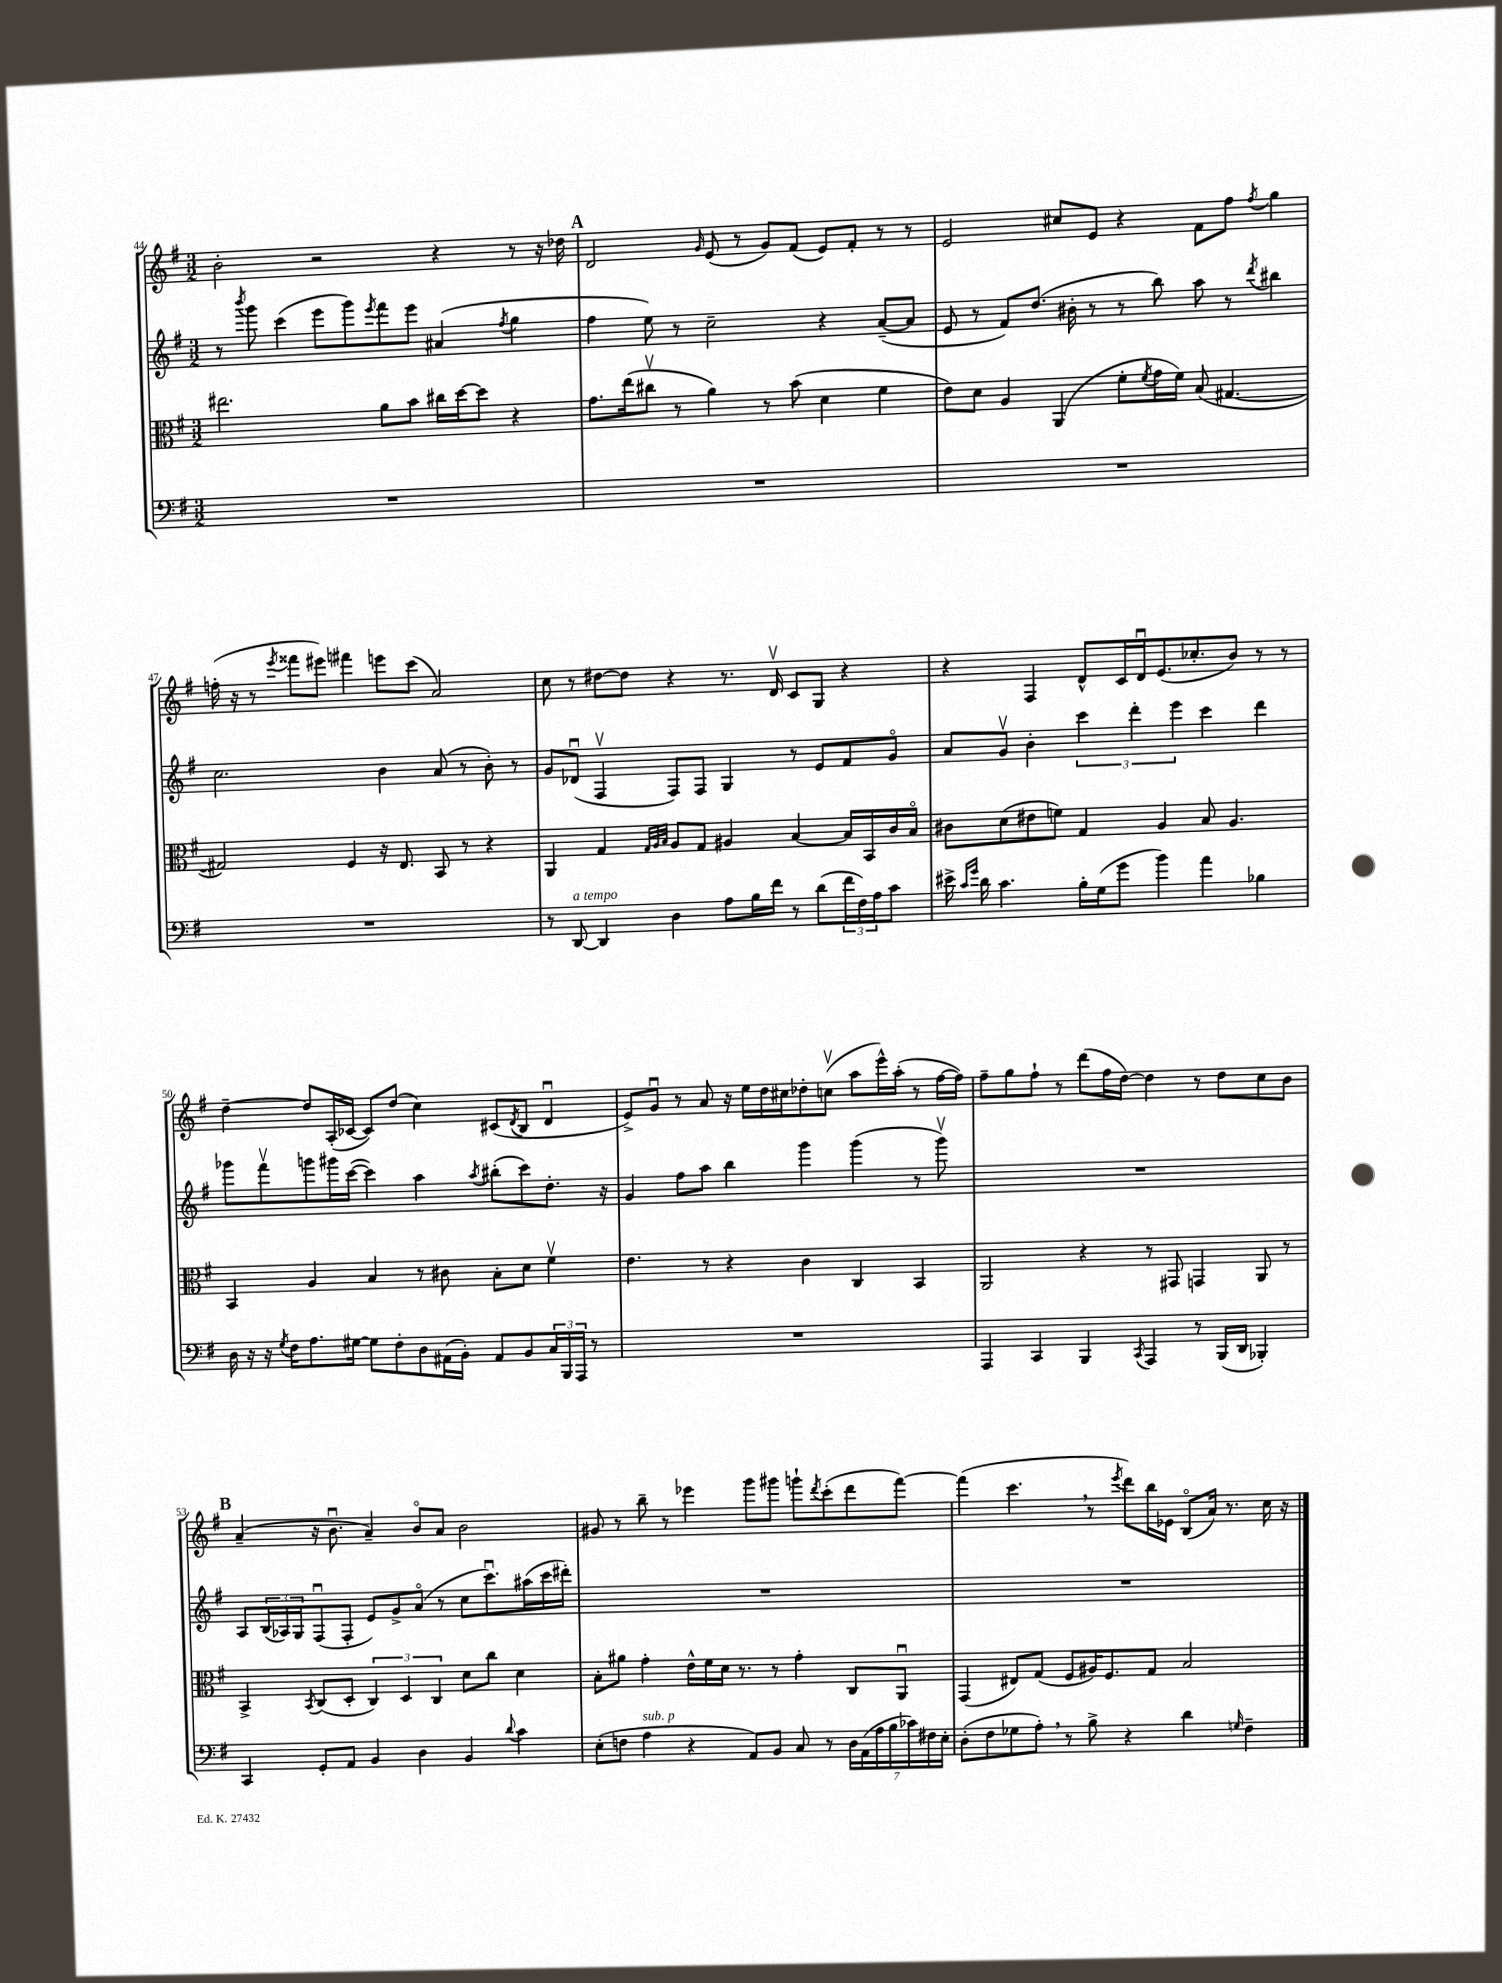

**kern	**kern	**kern	**kern
*staff4	*staff3	*staff2	*staff1
*clefF4	*clefC3	*clefG2	*clefG2
*k[f#]	*k[f#]	*k[f#]	*k[f#]
*M3/2	*M3/2	*M3/2	*M3/2
1.r	2.ee#	8r	2b'
.	.	8qbbb	.
.	.	8ggg	.
.	.	(4ccc	.
.	.	8eee	2r
.	.	8ggg)	.
.	.	8qeee	.
.	8a	8fff#	.
.	8b	8eee	.
.	16cc#	(4a#	4r
.	[16dd	.	.
.	8dd]	.	.
.	.	8qff#	.
.	4r	4gg	8r
.	.	.	16r
.	.	.	16dd-
=	=	=	=
1.r	8.g	4ff#	2d
.	(16ee	.	.
.	8cc#v	8ee)	.
.	8r	8r	.
.	.	.	16qqg
.	4a)	2cc~	(8e
.	.	.	8r
.	8r	.	8g)
.	(8b	.	(8f#
.	4d	4r	8e)
.	.	.	8f#'
.	4f#	([8a~	8r
.	.	8a]	8r
=	=	=	=
1.r	8e)	8e	2e
.	8d	8r	.
.	4A	8f#)	.
.	.	(8.dd	.
.	(4AA	.	8cc#
.	.	16b#'	.
.	.	8r	8e
.	8f#'	8r	4r
.	8qf#	.	.
.	16g	8bb)	.
.	16f#)	.	.
.	(8B	8aa	8f#
.	[4.G#	8r	8ff#
.	.	8qddd	8qff#
.	.	4bb#	4gg
=	=	=	=
1.r	2G#])	2.cc	(16ff'
.	.	.	16r
.	.	.	8r
.	.	.	8qeee
.	.	.	8fff##
.	.	.	8eee#)
.	4F#	.	4fff#
.	16r	4b	8eee
.	8.E	.	.
.	.	.	(8ccc
.	8BB	(8a	2a)
.	8r	8r	.
.	4r	8b')	.
.	.	8r	.
=	=	=	=
8r	4AA	8g	8cc
[8DD	.	(8d-u	8r
4DD]	4G	4F#v	[8dd#
.	.	.	8dd#]
.	32qqG	.	.
.	32qqA	.	.
.	32qqB	.	.
4D	8A	8F#)	4r
.	8G	8F#	.
8A	4A#	4G	8.r
16B	.	.	.
16f#	.	.	16dv
8r	[4B	8r	8c
(8d	.	8e	8G
24f#	16B]	8f#	4r
24F#)	.	.	.
.	16BB	.	.
24A	.	.	.
8c	16c	8go	.
.	16Bo	.	.
=	=	=	=
16e#^	8c#	8a	4r
16qqc	.	.	.
16qqg	.	.	.
16d	.	.	.
4.c	(8d	8gv	.
.	8e#	4b'	4F#
.	8f)	.	.
16B'	4G	6ccc	8d^^
(16G	.	.	.
8g	.	.	16c
.	.	6ddd'	.
.	.	.	16du
4b)	4A	.	(8.e
.	.	6eee	.
.	.	.	8.cc-'
4a	8B	4ccc	.
.	4.A	.	8b)
4B-	.	4ddd	8r
.	.	.	8r
=	=	=	=
16D	4BB	8ggg-	[4dd~
16r	.	.	.
16r	.	8fff#v	.
8qG	.	.	.
16F#	.	.	.
8.A	4A	8ggg	8dd]
.	.	16ggg#	(16A'
[16G#	.	([16ccc	[16c-
8G#]	4B	4ccc])	8c-])
8F#'	.	.	(8dd
8D	8r	4aa	4cc)
(16AA#	8c#	.	.
16BB')	.	.	.
.	.	8qaa	.
8AA#	8B'	(8bb#'	(8c#
.	.	.	8qd
8BB	8d	8ccc)	8B
24C	4f#v	8.dd'	4du
24BBB	.	.	.
24AAA	.	.	.
8r	.	.	.
.	.	16r	.
=	=	=	=
1.r	4.e	4g	8e^)
.	.	.	8gu
.	.	8ff#	8r
.	8r	8aa	8a
.	4r	4bb	16r
.	.	.	16ee
.	.	.	16dd
.	.	.	16cc#
.	4c	4ggg	8dd-'
.	.	.	(8ccv
.	4C	(4ggg	8aa
.	.	.	16eee^^)
.	.	.	(16aa'
.	4BB	8r	8r
.	.	8gggv)	[16ff#
.	.	.	16ff#])
=	=	=	=
4AAA	2AA	1.r	8ff#~
.	.	.	8gg
4CC	.	.	8ff#`
.	.	.	8r
4BBB	4r	.	(8ddd
.	.	.	16ff#
.	.	.	[16dd)
8qCC	.	.	.
4AAA	8r	.	4dd]
.	8GG#	.	.
8r	4GG	.	8r
(16BBB	.	.	8dd
16DD	.	.	.
4BBB-')	8AA	.	8cc
.	8r	.	8b
=	=	=	=
4CC	4BB^	8A	(4a~
.	.	(24B	.
.	.	24A-)	.
.	.	24G	.
.	8qBB	.	.
8GG'	(8C	(8F#u	16r
.	.	.	8.bu
8AA	8D'	8F#'	.
4BB	6C)	8e)	4a~)
.	.	8g^	.
.	6D	.	.
4D	.	(8ao	8bo
.	6C	.	.
.	.	8r	8a
4BB	8d	8cc	2b
.	8cc	8.cccu)	.
8qqd	.	.	.
4c	4d	.	.
.	.	(16aa#	.
.	.	16ccc	.
.	.	16ddd#')	.
=	=	=	=
(8E'	8B'	1.r	8g#
8F	8a#	.	8r
4A	4g'	.	8bb~
.	.	.	8r
4r	16e^^	.	4eee-
.	16f#	.	.
.	16d	.	.
.	8.r	.	.
8AA)	.	.	8ggg
8BB	8r	.	8ggg#
8C	4g'	.	8ggg`
.	.	.	8qddd
8r	.	.	(8ccc'
28D	8C	.	8ddd
(28AA	.	.	.
28A	.	.	.
28B	.	.	.
.	8AAu	.	[8fff#)
28c-)	.	.	.
28F#	.	.	.
28E'	.	.	.
=	=	=	=
(8D'	(4GG	1.r	(4fff#]
8F#	.	.	.
8G-	8E#)	.	4.ccc
8A')	(8G	.	.
8r	8F#	.	.
8B^	16A#)	.	8r
.	8.F#	.	.
.	.	.	8qeee
4r	.	.	8ddd)
.	8G	.	16bb
.	.	.	16e-
4d	2B	.	(8Bo
.	.	.	16a)
.	.	.	8.r
16qqG	.	.	.
4F#~	.	.	.
.	.	.	16cc
.	.	.	16r
==	==	==	==
*-	*-	*-	*-
